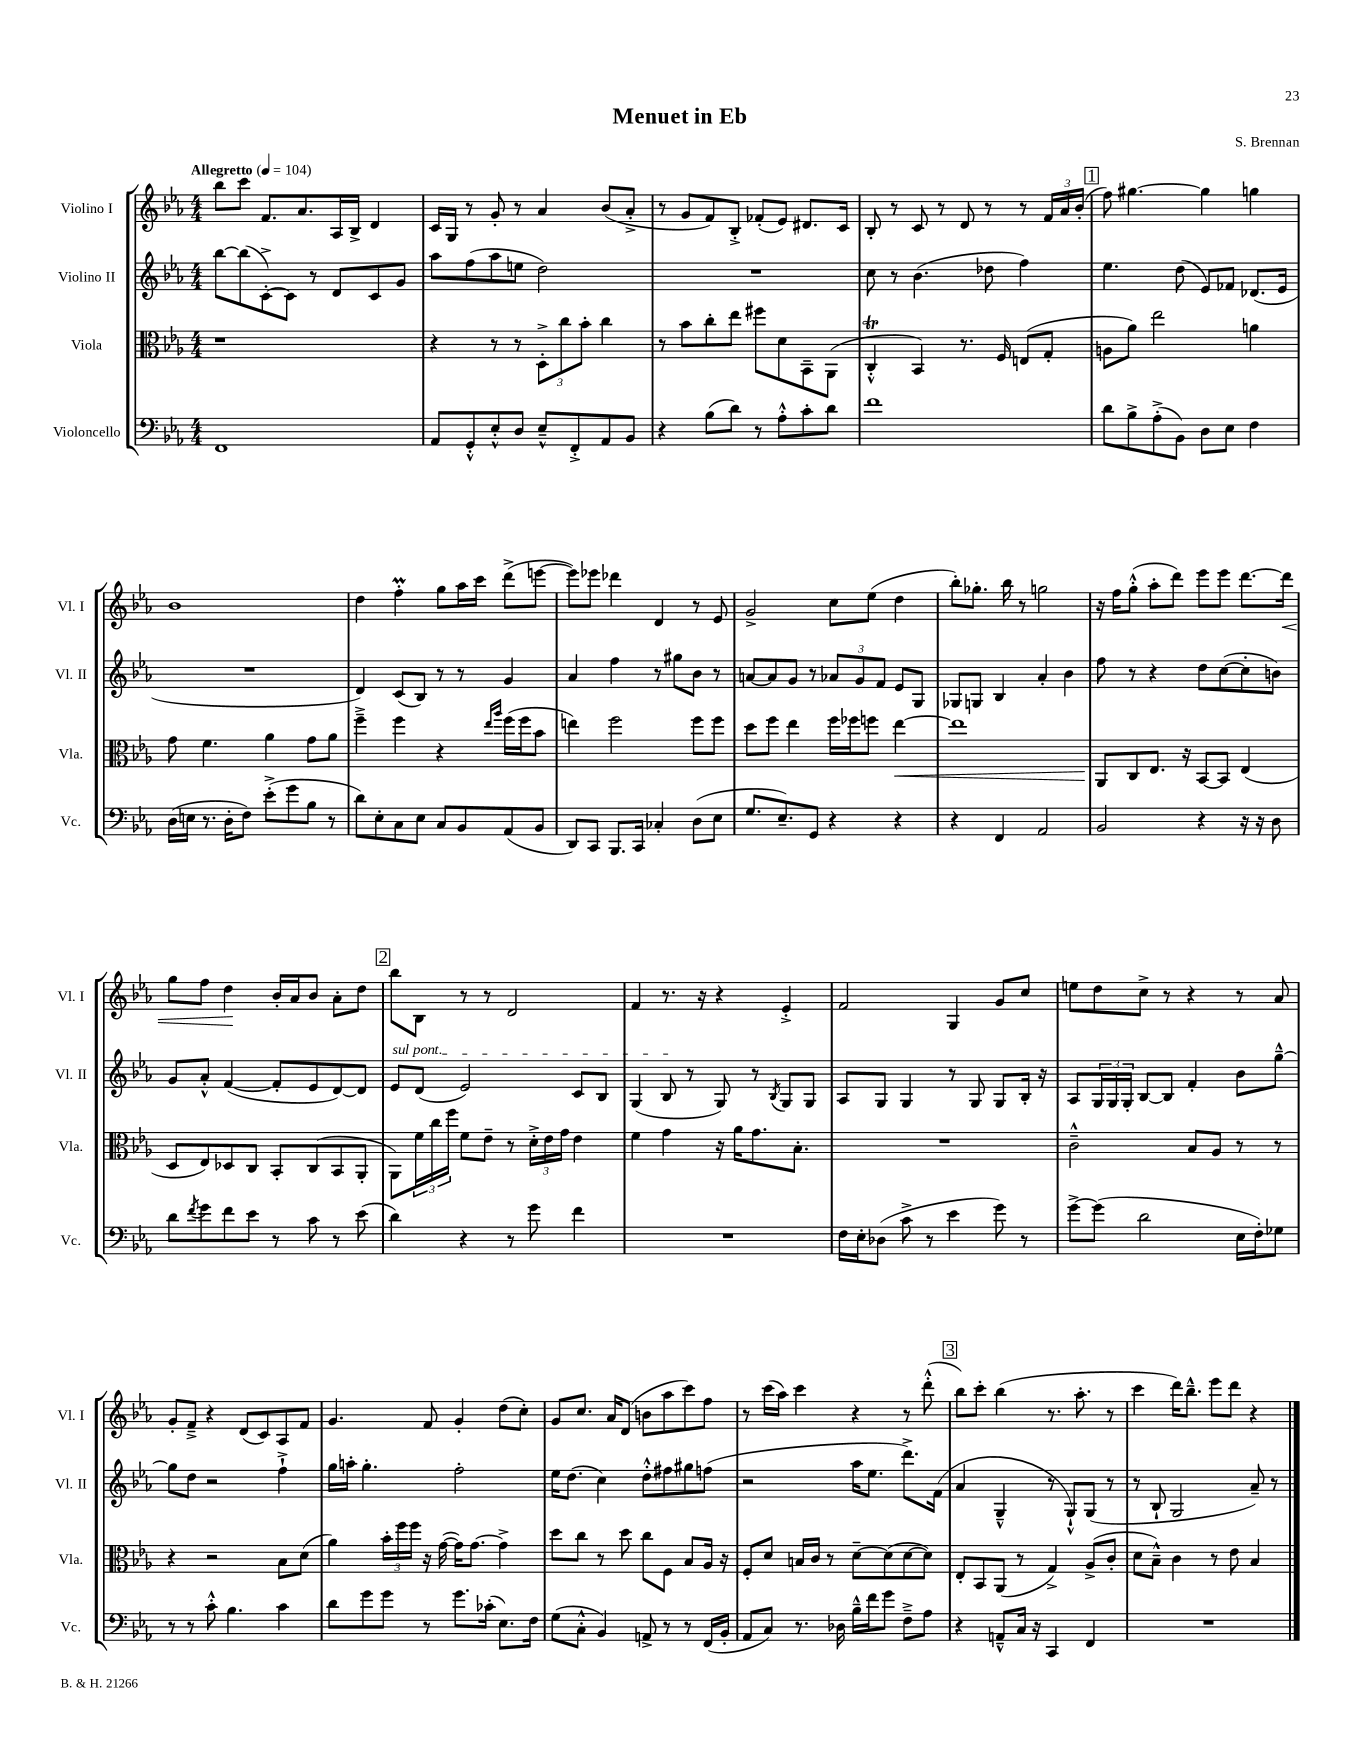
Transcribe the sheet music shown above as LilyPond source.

\header { title = "Menuet in Eb" composer = "S. Brennan" }
<<
\new StaffGroup <<
\new Staff = "s0" \with { instrumentName = "Violino I" shortInstrumentName = "Vl. I" } {
    \clef treble \key ees \major \numericTimeSignature \time 4/4 \tempo "Allegretto" 4 = 104
    bes''8 c'''8 f'8. aes'8. aes16 bes16-> d'4 |
    c'16 g16 r8 g'8-. r8 aes'4 bes'8( aes'8-.-> |
    r8 g'8 f'8) bes8-.-> fes'8-.( ees'8) dis'8. c'16 |
    bes8-. r8 c'8 r8 d'8 r8 r8 \tuplet 3/2 { f'16 aes'16 bes'16-.( } |
    \mark \markup { \box "1" } f''8) gis''4.~ gis''4 g''4 |
    bes'1 |
    d''4 f''4-.\prall g''8 aes''16 c'''16 d'''8->( e'''8~ |
    e'''8) ees'''8 des'''4 d'4 r8 ees'8 |
    g'2-> c''8 ees''8( d''4 |
    bes''8-.) ges''8.-. bes''16 r8 g''2 |
    r16 f''16 g''8-.-^( aes''8-. d'''8) ees'''8 ees'''8 d'''8.~ d'''16\< |
    g''8 f''8 d''4\! bes'16-. aes'16 bes'8 aes'8-. d''8 |
    \mark \markup { \box "2" } bes''8 bes8 r8 r8 d'2 |
    f'4 r8. r16 r4 ees'4-.-> |
    f'2 g4 g'8 c''8 |
    e''8 d''8 c''8-> r8 r4 r8 aes'8 |
    g'8-. f'8---> r4 d'8( c'8) aes8 f'8 |
    g'4. f'8 g'4-. d''8( c''8-.) |
    g'8 c''8. aes'16 d'8( b'8 aes''8 c'''8) f''8 |
    r8 c'''16( aes''16) c'''4 r4 r8 d'''8-.-^( |
    \mark \markup { \box "3" } bes''8) c'''8-. bes''4( r8. aes''8.-. r8 |
    c'''4 d'''16) bes''8.---^ ees'''8 d'''8 r4 \bar "|." |
}
\new Staff = "s1" \with { instrumentName = "Violino II" shortInstrumentName = "Vl. II" } {
    \clef treble \key ees \major \numericTimeSignature \time 4/4
    bes''8~ bes''8( c'8~-.->) c'8 r8 d'8 c'8 g'8 |
    aes''8 f''8( aes''8 e''8 d''2) |
    R1 |
    c''8 r8 bes'4.( des''8 f''4) |
    \mark \markup { \box "1" } ees''4. d''8( ees'8) fes'8 des'8.( ees'16 |
    R1 |
    d'4) c'8( bes8) r8 r8 g'4 |
    aes'4 f''4 r8 gis''8 bes'8 r8 |
    a'8~ a'8 g'8 r8 \tuplet 3/2 { aes'8 g'8 f'8 } ees'8 g8 |
    ges8 g8 bes4 aes'4-. bes'4 |
    f''8 r8 r4 d''8 c''8~( c''8-. b'8) |
    g'8 aes'8-.-^ f'4~( f'8-. ees'8 d'8~) d'8 |
    \mark \markup { \box "2" } \once \override TextSpanner.bound-details.left.text = \markup { \italic "sul pont." } ees'8\startTextSpan d'8( ees'2) c'8 bes8 |
    g4( bes8\stopTextSpan r8 g8) r8 \acciaccatura { bes8 } g8 g8 |
    aes8 g8 g4 r8 g8 g8 bes16-. r16 |
    aes8 \tuplet 3/2 { g16 g16 g16-. } bes8~ bes8 f'4-. bes'8 g''8~---^ |
    g''8 d''8 r2 f''4-!-> |
    g''16 a''16-. g''4.-. f''2-. |
    ees''16 d''8.( c''4) d''8-.-^ fis''8 gis''8 f''8( |
    r2 aes''16 ees''8. d'''8.->) f'16( |
    \mark \markup { \box "3" } aes'4 g4---^ r8 g8-!-^) g8( r8 |
    r8 bes8-! g2 aes'8--) r8 \bar "|." |
}
\new Staff = "s2" \with { instrumentName = "Viola" shortInstrumentName = "Vla." } {
    \clef alto \key ees \major \numericTimeSignature \time 4/4
    r1 |
    r4 r8 r8 \tuplet 3/2 { d8-.-> c''8 bes'8-. } c''4 |
    r8 bes'8 c''8-. ees''8 fis''8 d'8 bes,8-- aes,8( |
    c4-.-^\trill bes,4) r8. f16 e8( g8-. |
    \mark \markup { \box "1" } a8 aes'8) ees''2 a'4 |
    g'8 f'4. aes'4 g'8 aes'8 |
    f''4---> f''4 r4 \grace { ees''16 aes''16 } f''16( f''16 bes'8 |
    e''4) f''2 f''8 f''8 |
    d''8 f''8 ees''4 f''16 fes''16 f''8 ees''4~\< |
    ees''1 |
    aes,8\! c8 ees8. r16 bes,8~ bes,8 ees4( |
    d8 ees8) des8 c8 bes,8-. c8( bes,8 aes,8-. |
    \mark \markup { \box "2" } aes,8) \tuplet 3/2 { f'16 c''16 f''16 } f'8 ees'8-- r8 \tuplet 3/2 { d'16-.-> ees'16 g'16 } ees'4 |
    f'4 g'4 r16 aes'16 g'8. bes8.-. |
    R1 |
    c'2---^ bes8 aes8 r8 r8 |
    r4 r2 bes8 d'8( |
    aes'4) \tuplet 3/2 { bes'16-. f''16 f''16 } r16 g'16~( g'16) g'8.~ g'4-> |
    d''8 c''8 r8 d''8 c''8 f8 bes8 aes16 r16 |
    f8-. d'8 b16 c'16 r8 d'8~-- d'8( d'8~ d'8) |
    \mark \markup { \box "3" } ees8-. bes,8 aes,8( r8 g4->) aes8->( c'8-. |
    d'8 bes8---^) c'4 r8 ees'8 bes4 \bar "|." |
}
\new Staff = "s3" \with { instrumentName = "Violoncello" shortInstrumentName = "Vc." } {
    \clef bass \key ees \major \numericTimeSignature \time 4/4
    f,1 |
    aes,8 g,8-.-^ ees8-.-^ d8 ees8---^ f,8-.-> aes,8 bes,8 |
    r4 bes8( d'8) r8 aes8-.-^ c'8-. d'8 |
    f'1 |
    \mark \markup { \box "1" } d'8 bes8-> aes8-.->( bes,8) d8 ees8 f4 |
    d16( e16 r8. d16-. f8) ees'8-.->( g'8 bes8 r8 |
    d'8) ees8-. c8 ees8 c8 bes,8 aes,8( bes,8 |
    d,8) c,8 bes,,8. c,16 ces4-. d8( ees8 |
    g8. ees8.--) g,8 r4 r4 |
    r4 f,4 aes,2 |
    bes,2 r4 r16 r16 d8 |
    d'8 \acciaccatura { f'8 } g'8 f'8 ees'8 r8 c'8 r8 ees'8( |
    \mark \markup { \box "2" } d'4) r4 r8 g'8 f'4 |
    R1 |
    f16 ees16-. des8( c'8-> r8 ees'4 g'8) r8 |
    g'8~-> g'8( d'2 ees16 f16-.) ges8 |
    r8 r8 c'8-.-^ bes4. c'4 |
    d'8 g'8 g'8 r8 g'8. ces'16-.( ees8.) f16 |
    g8( c8-.-^ bes,4) a,8-> r8 r8 f,16( bes,16-. |
    aes,8 c8) r8. des16 bes16---^ f'16 g'8 f8---> aes8 |
    \mark \markup { \box "3" } r4 a,8---^ c16 r16 c,4 f,4 |
    R1 \bar "|." |
}
>>
>>
\layout { \context { \Score \remove "Bar_number_engraver" } }
